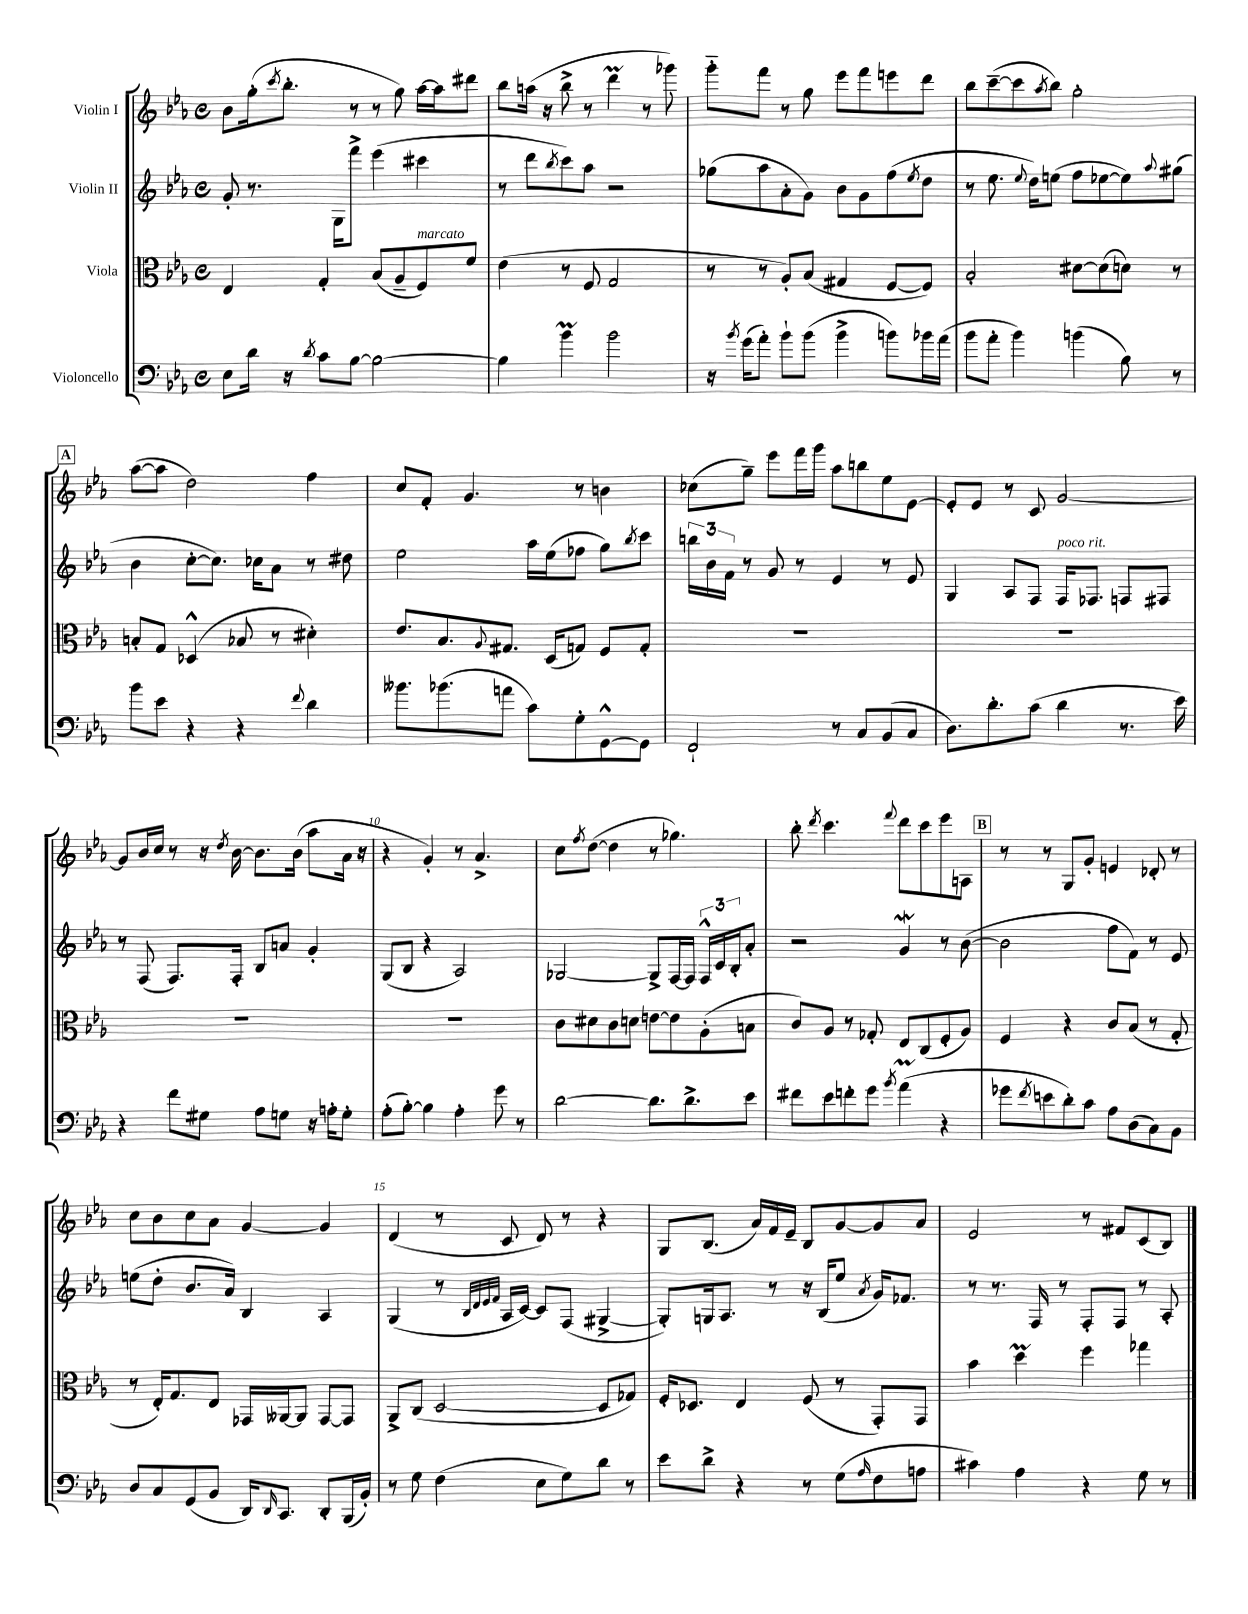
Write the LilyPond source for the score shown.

<<
\new StaffGroup <<
\new Staff = "s0" \with { instrumentName = "Violin I" } {
    \clef treble \key ees \major \defaultTimeSignature \time 4/4
    bes'8 g''16-.( \acciaccatura { c'''8 } bes''8.-. r8 r8 g''8) aes''16~ aes''16 dis'''8 |
    bes''8 a''16( r16 bes''8-> r8 d'''4\prall r8 ges'''8) |
    g'''8-_ f'''8 r8 g''8 ees'''8 f'''8 e'''8 d'''8 |
    bes''8 c'''8~--( c'''8 \acciaccatura { aes''8 } bes''8) g''2-. |
    \mark \markup { \box "A" } aes''8~( aes''8 d''2) f''4 |
    c''8 f'8-. g'4. r8 b'4 |
    ces''8( g''8--) ees'''8 f'''16 g'''16 aes''8 b''8 ees''8 ees'8~ |
    ees'8-. ees'8 r8 c'8 g'2~ |
    g'8 bes'16 c''16 r8 r16 \acciaccatura { d''8 } bes'16~ bes'8. bes'16( aes''8 aes'16 r16 |
    r4 g'4-.) r8 aes'4.-> |
    c''8 \acciaccatura { f''8 } d''8~( d''4 r8 ges''4.) |
    bes''8-. \acciaccatura { d'''8 } c'''4. \appoggiatura { f'''8 } d'''8 c'''8 ees'''8 a8 |
    \mark \markup { \box "B" } r8 r8 g8 g'8-. e'4 des'8-. r8 |
    c''8 bes'8 c''8 aes'8 g'4~ g'4 |
    d'4( r8 c'8 d'8) r8 r4 |
    g8 bes8.( aes'16) f'16 ees'16-- bes8 g'8~ g'8 aes'8 |
    ees'2 r8 fis'8 c'8( bes8) \bar "|." |
}
\new Staff = "s1" \with { instrumentName = "Violin II" } {
    \clef treble \key ees \major \defaultTimeSignature \time 4/4
    g'8-. r8. g16 f'''8-> ees'''4( cis'''4 |
    r8 d'''8 \acciaccatura { bes''8 } c'''8) aes''8 r2 |
    ges''8( aes''8 aes'8-. g'8) bes'8 g'8 f''8( \acciaccatura { ees''8 } d''8 |
    r8 ees''8. \appoggiatura { ees''8 } d''16) e''8( f''8 ees''8~ ees''8) \appoggiatura { aes''8 } gis''8( |
    \mark \markup { \box "A" } bes'4 c''8~-. c''8.) ces''16 aes'8 r8 dis''8 |
    ees''2 aes''16 ees''16( fes''8 g''8) \acciaccatura { bes''8 } c'''8 |
    \tuplet 3/2 { b''16 bes'16 f'16 } r8 g'8 r8 ees'4 r8 ees'8 |
    g4 aes8 f8 f16^\markup { \italic "poco rit." } fes8. f8 fis8 |
    r8 f8( f8.) f16-. bes8 a'8 g'4-. |
    g8( bes8 r4 aes2) |
    ges2~ ges8-> f16~ f16 \tuplet 3/2 { f16-^ c'16 bes16-. } aes'8-. |
    r2 g'4\mordent r8 bes'8~( |
    \mark \markup { \box "B" } bes'2 f''8 f'8) r8 ees'8 |
    e''8( d''8-. bes'8. aes'16) bes4 aes4 |
    g4( r8 \grace { bes32 d'32 ees'32 f'32 } aes16 c'16~) c'8 f8( gis4~-> |
    gis8-.) g16 aes8. r8 r16 bes16( ees''8 \acciaccatura { aes'8 } g'16) fes'8. |
    r8 r8. f16 r8 f8-. f8 r8 aes8-. \bar "|." |
}
\new Staff = "s2" \with { instrumentName = "Viola" } {
    \clef alto \key ees \major \defaultTimeSignature \time 4/4
    ees4 g4-. bes8( aes8-- f8^\markup { \italic "marcato" }) f'8 |
    ees'4( r8 f8 g2 |
    r8 r8 aes8-.) bes8( gis4 f8~ f8) |
    bes2-. dis'8~ dis'8( d'8) r8 |
    \mark \markup { \box "A" } b8-. g8 des4-^( bes8 r8 dis'4-.) |
    ees'8. bes8. \appoggiatura { aes8 } gis8. d16( g8) f8 g8-. |
    R1 |
    R1 |
    R1 |
    R1 |
    c'8 dis'8 c'8 d'8 e'8~ e'8 aes8-.( b8 |
    c'8) aes8 r8 ges8-. ees8 c8( f8-. aes8) |
    \mark \markup { \box "B" } f4 r4 c'8 bes8( r8 g8-. |
    r8 ees16-.) g8. ees8 ges,16 aeses,16~ aeses,8 ges,8~ ges,8 |
    aes,8-> c8( d2~ d8 ges8) |
    f16-. des8. ees4 f8( r8 g,8-.) g,8 |
    bes'4 d''4\prall f''4 ges''4 \bar "|." |
}
\new Staff = "s3" \with { instrumentName = "Violoncello" } {
    \clef bass \key ees \major \defaultTimeSignature \time 4/4
    ees8 d'16 r16 \acciaccatura { d'8 } c'8 bes8~ bes2~ |
    bes4 bes'4\prall bes'2 |
    r16 \acciaccatura { bes'8 } g'16( aes'8-.) bes'8-! bes'8( bes'4-> b'8) bes'16 aes'16( |
    bes'8 aes'8-. bes'4) b'4( bes8) r8 |
    \mark \markup { \box "A" } bes'8 ees'8 r4 r4 \appoggiatura { f'8 } d'4 |
    beses'8. bes'8.( a'8 c'8) g8-. g,8~-^ g,8 |
    f,2-! r8 c8 bes,8( c8 |
    d8.) d'8.-. c'8( d'4 r8. ees'16) |
    r4 f'8 gis8 aes8 g8 r16 a16-. g8-. |
    aes8-.( bes8~-.) bes4 aes4-. g'8 r8 |
    d'2~ d'8. d'8.-> ees'8 |
    fis'8 ees'8 f'8-. g'8 \acciaccatura { bes'8 } aes'4\prall( r4 |
    \mark \markup { \box "B" } ges'8 \acciaccatura { f'8 } e'8 d'8-.) c'8 aes8 d8( c8) bes,8 |
    d8 c8 g,8( bes,8 d,16) \grace { d,16 } c,8. d,8-. bes,,16( bes,16-.) |
    r8 g8 f4( ees8 g8) d'8 r8 |
    ees'8 d'8-> r4 r8 g8( \grace { aes16 } f8 a8 |
    cis'4) aes4 r4 g8 r8 \bar "|." |
}
>>
>>
\layout { \context { \Score \override BarNumber.break-visibility = ##(#f #t #t) barNumberVisibility = #(every-nth-bar-number-visible 5) } }
